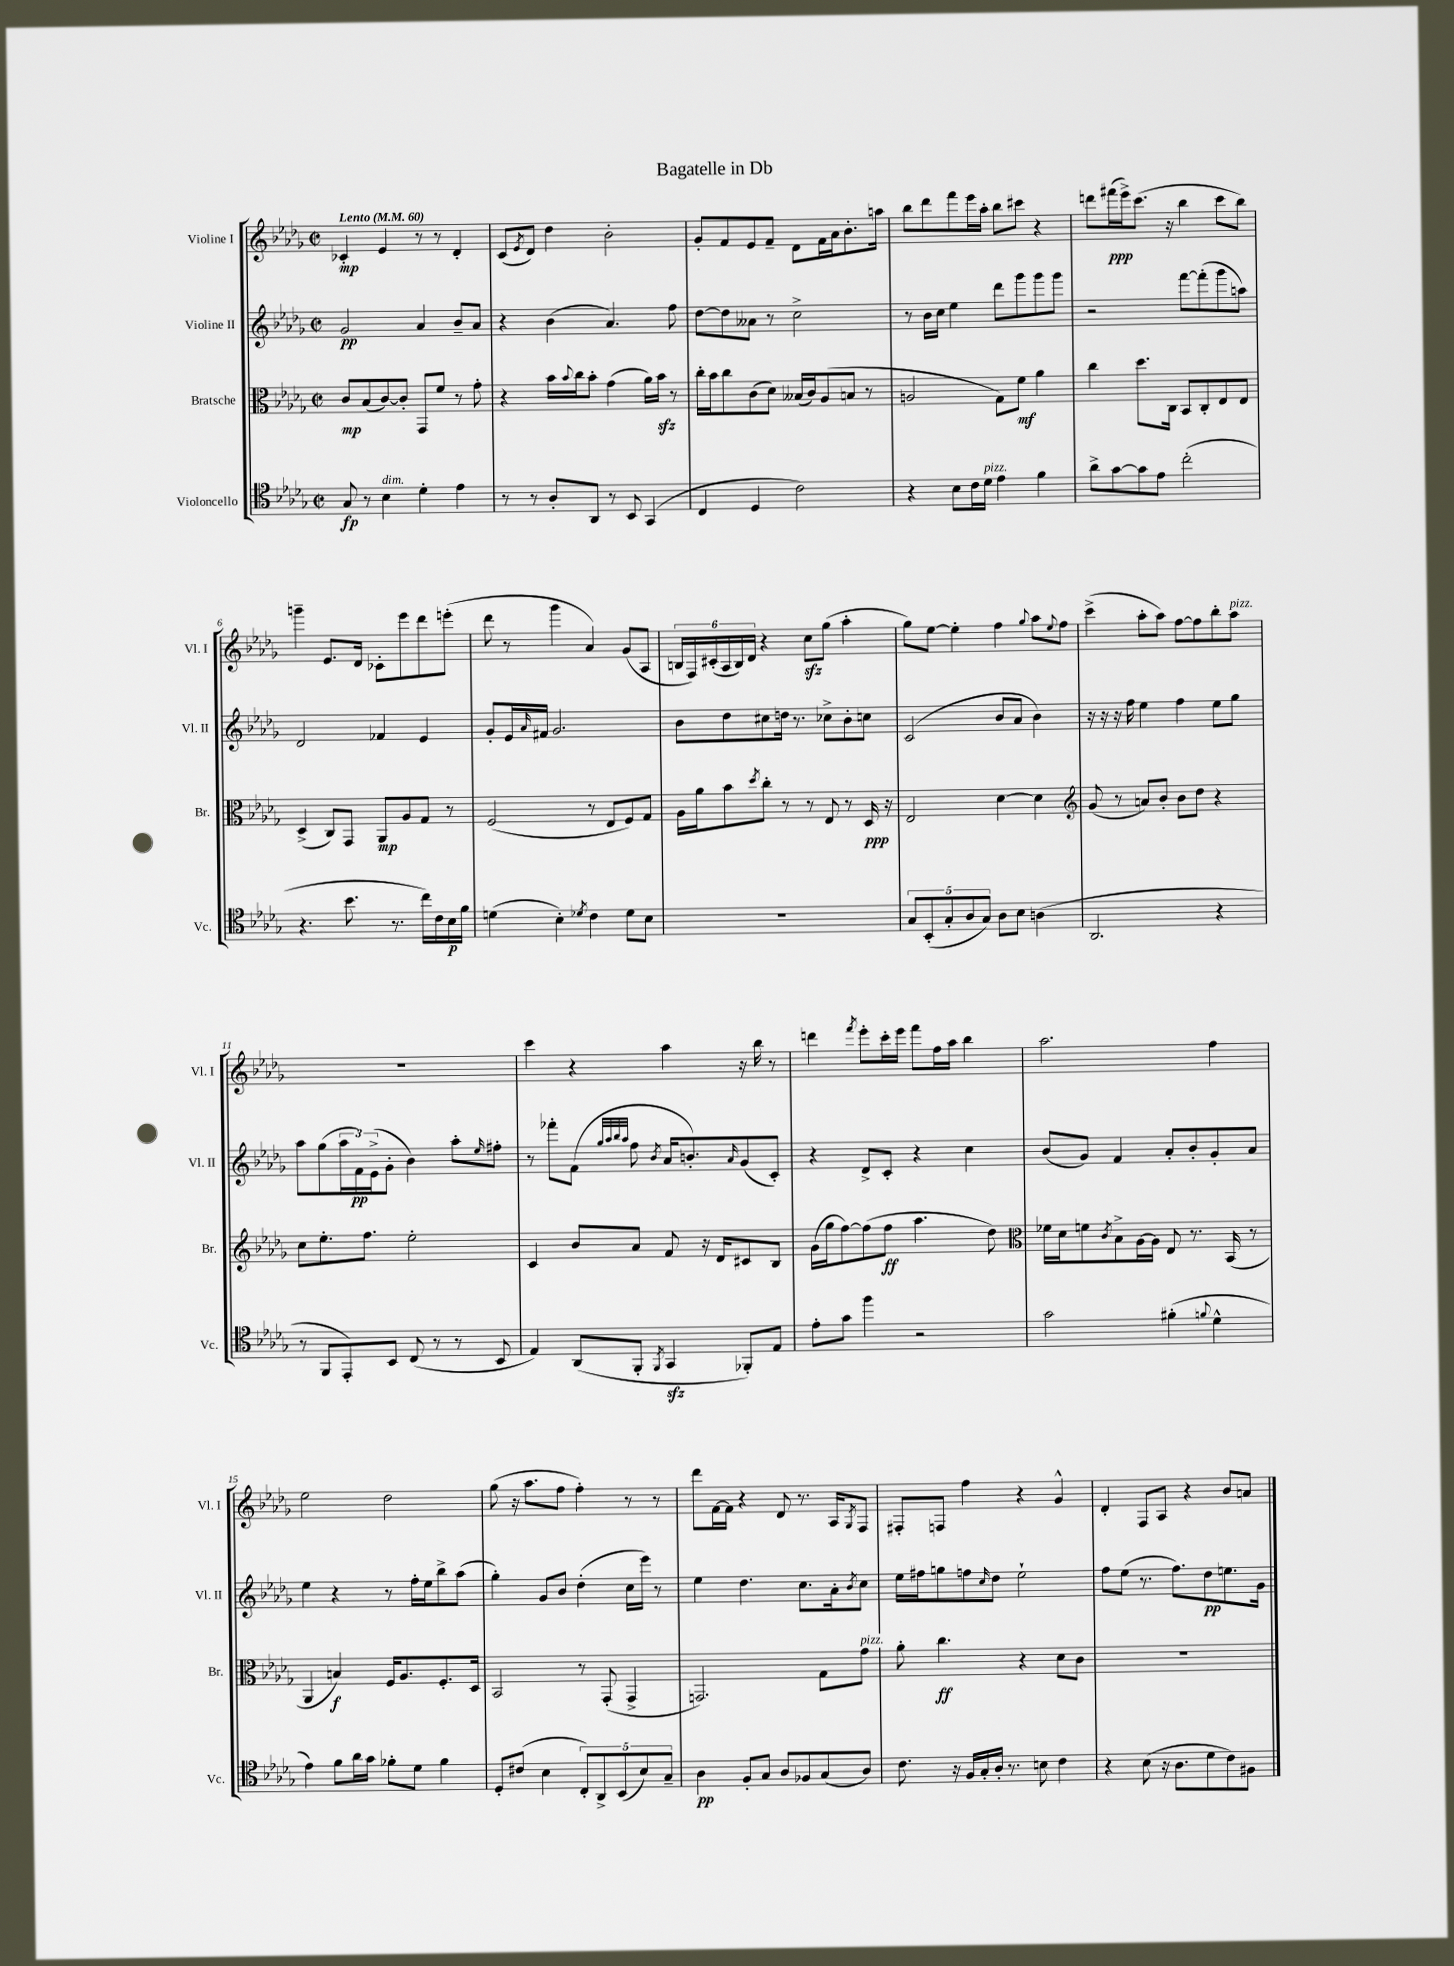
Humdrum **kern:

**kern	**kern	**kern	**kern
*staff4	*staff3	*staff2	*staff1
*clefC4	*clefC3	*clefG2	*clefG2
*k[b-e-a-d-g-]	*k[b-e-a-d-g-]	*k[b-e-a-d-g-]	*k[b-e-a-d-g-]
*M2/2	*M2/2	*M2/2	*M2/2
*met(c|)	*met(c|)	*met(c|)	*met(c|)
*MM60	*MM60	*MM60	*MM60
8G-	8c	2g-	4c-'
8r	(8B-	.	.
4B-	[8c)	.	4e-
.	8c']	.	.
4d-'	8GG-	4a-	8r
.	8f	.	8r
4e-	8r	8b-~	4d-'
.	8g-'	8a-	.
=	=	=	=
8r	4r	4r	(8c
.	.	.	8qe-
8r	.	.	8d-)
8A-'	16b-	(4b-	4dd-
.	8qqb-	.	.
.	16cc	.	.
8AA-	8b-'	.	.
8r	(4g-	4.a-)	2b-'
8BB-	.	.	.
(4GG-	16a-)	.	.
.	16b-	.	.
.	8r	8ff	.
=	=	=	=
4C	16cc'	[8dd-	8g-'
.	16b-	.	.
.	8cc	8dd-]	8f
4D-	(8c	8a--	8e-
.	8d-)	8r	8f~
2c)	(16B--	2cc^	8d-
.	16c)	.	.
.	(8A-	.	16f
.	.	.	16a-
.	8B	.	8.b-'
.	8r	.	.
.	.	.	16aa
=	=	=	=
4r	2A	8r	8bb-
.	.	16b-	8ddd-
.	.	16cc	.
8B-	.	4ee-	8fff
16c	.	.	16eee-
16d-	.	.	16aa-'
4e-	8G-)	8ddd-	8bb-
.	8f	8ggg-	8ccc#
4f	4a-	8ggg-	4r
.	.	8ggg-	.
=	=	=	=
8a-^	4cc	2r	8ddd
[8g-	.	.	(16fff#
.	.	.	16eee-^)
8g-]	8.dd-	.	(8.ccc
8e-	.	.	.
.	16C	.	16r
(2cc'	8BB-	[8fff	4bb-
.	8C'	(8fff']	.
.	8E-	8ggg-	8ccc
.	8E-	8aa)	8bb-)
=	=	=	=
4.r	(4D-^	2d-	4ggg~
.	8C)	.	8.e-
8.b-	8GG-	.	.
.	.	.	16d-
.	8AA-	4f-	8c-'
8.r	.	.	.
.	8A-	.	8eee-
16cc)	8G-	4e-	8ddd-
16c	.	.	.
16B-	8r	.	(8eee'
16f	.	.	.
=	=	=	=
(4d	(2F	8g-'	8ddd-
.	.	16e-	8r
.	.	16qqa-	.
.	.	16f#	.
4B-')	.	2.g-	4ggg-
8qd-	.	.	.
4c	8r	.	4a-)
.	8E-	.	.
8d-	8F)	.	(8g-
8B-	8G-	.	8A-
=	=	=	=
1r	16A-	8b-	24B
.	.	.	24F)
.	16a-	.	.
.	.	.	(24c#'
.	8b-	8dd-	24A-
.	.	.	24B)
.	.	.	24d-
.	8qdd-	.	.
.	8cc'	8cc#	4r
.	8r	16dd	.
.	.	8.r	.
.	8r	.	8cc
.	8E-	8cc-^	(8gg-
.	8r	8b-'	4aa-'
.	16D-	8cc	.
.	16r	.	.
=	=	=	=
10G-	2E-	(2c	8gg-)
(10BB-'	.	.	.
.	.	.	[8ee-
10G-'	.	.	.
.	.	.	4ee-']
10A-	.	.	.
10G-)	.	.	.
8A-	[4d-	8b-	4ff
8B-	.	8a-	.
.	.	.	8qqgg-
(4A	4d-]	4b-)	8aa-
.	.	.	8qqee-
.	.	.	8ff
=	=	=	=
*	*clefG2	*	*
2.AA-	(8g-	16r	(4ccc^
.	.	16r	.
.	8r	16r	.
.	.	16ff	.
.	8a)	4ee-	8aa-'
.	8b-'	.	8aa-)
.	8b-	4ff	[8ff
.	8dd-	.	8ff]
4r	4r	8ee-	8bb-'
.	.	8gg-	8aa-
=	=	=	=
8r	8cc	8aa-	1r
8FF	8.ee-'	(8gg-	.
8EE-')	.	24aa-	.
.	.	24f)	.
.	8.ff	.	.
.	.	(24e-^	.
8BB-	.	8g-'	.
(8C	2ee-'	4b-)	.
8r	.	.	.
8r	.	8aa-'	.
.	.	16qqee-	.
8BB-	.	8ff#'	.
=	=	=	=
4E-)	4c	8r	4ccc
.	.	8fff-'	.
(8AA-	8b-	(8f	4r
.	.	32qqgg-	.
.	.	32qqaa-	.
.	.	32qqbb-	.
.	.	32qqaa-	.
8FF'	8a-	8ff	.
8qFF	.	8qb-	.
4GG-	8f	16a-	4aa-
.	.	8.b')	.
.	16r	.	.
.	16d-	.	.
.	.	16qqa-	.
8FF-')	8c#	(8g-	16r
.	.	.	16bb-
8E-	8B-	8c')	8r
=	=	=	=
8e-'	(16g-	4r	4ddd
.	16gg-	.	.
8g-	[8ff)	.	.
.	.	.	8qfff
4ff	(8ff]	8d-^	8eee-'
.	8ff	8c'	16ccc'
.	.	.	16eee-
2r	4.aa-	4r	8fff
.	.	.	16ff
.	.	.	16aa-
.	.	4cc	4bb-
.	8dd-)	.	.
=	=	=	=
*	*clefC3	*	*
2g-	16f-	(8b-	2.aa-
.	16d-	.	.
.	8f	8g-)	.
.	8qc	.	.
.	8B-^	4f	.
.	[16A-	.	.
.	16A-]	.	.
(4f#'	8E-	8a-'	.
.	8.r	8b-'	.
8qqf	.	.	.
4d-^^	.	8g-'	4ff
.	(16BB-	.	.
.	8r	8a-	.
=	=	=	=
4e-)	4AA-	4ee-	2ee-
8f	4B)	4r	.
16a-	.	.	.
16g-	.	.	.
8f-'	16F	8r	2dd-
.	8.A-	.	.
8d-	.	16ff'	.
.	.	16ee-	.
4f-	8.F'	8bb-^	.
.	.	(8aa-	.
.	16D-	.	.
=	=	=	=
8D-'	2BB-	4gg-')	(8gg-
(8c#	.	.	16r
.	.	.	8.aa-
4B-	.	8g-	.
.	.	8b-	8ff
10C')	8r	(4dd-'	4ff')
10AA-^	.	.	.
.	(8GG-'	.	.
(10BB-	.	.	.
.	4GG-^	16cc	8r
10B-)	.	.	.
.	.	16eee-)	.
.	.	8r	8r
10G-~	.	.	.
=	=	=	=
4A-	2.GG)	4ee-	8ddd-
.	.	.	[16f
.	.	.	16f]
8F'	.	4.dd-	4r
8G-	.	.	.
8A-	.	.	8d-
8F-	.	8.cc	8.r
(8G-	8G-	.	.
.	.	16a-'	16A-
.	.	8qb-	8qG-
8A-)	8g-	8cc	8F
=	=	=	=
8.c	8a-'	16ee-	8F#'
.	.	16ff#	.
.	4.cc	8gg	8F
16r	.	.	.
16F	.	8ff	4ff
16G-'	.	.	.
.	.	16qqcc	.
16A-'	.	8dd-	.
8.r	.	.	.
.	4r	2ee-`	4r
8B	.	.	.
4c	8d-	.	4g-^^
.	8c	.	.
=	=	=	=
4r	1r	8ff	4d-'
.	.	(8ee-	.
(8B-	.	8.r	8F
16r	.	.	8A-
8.A-	.	8.ff)	.
.	.	.	4r
8d-	.	8dd-	.
8c)	.	8.ee	8b-
8F#	.	.	8a
.	.	16g-	.
==	==	==	==
*-	*-	*-	*-
